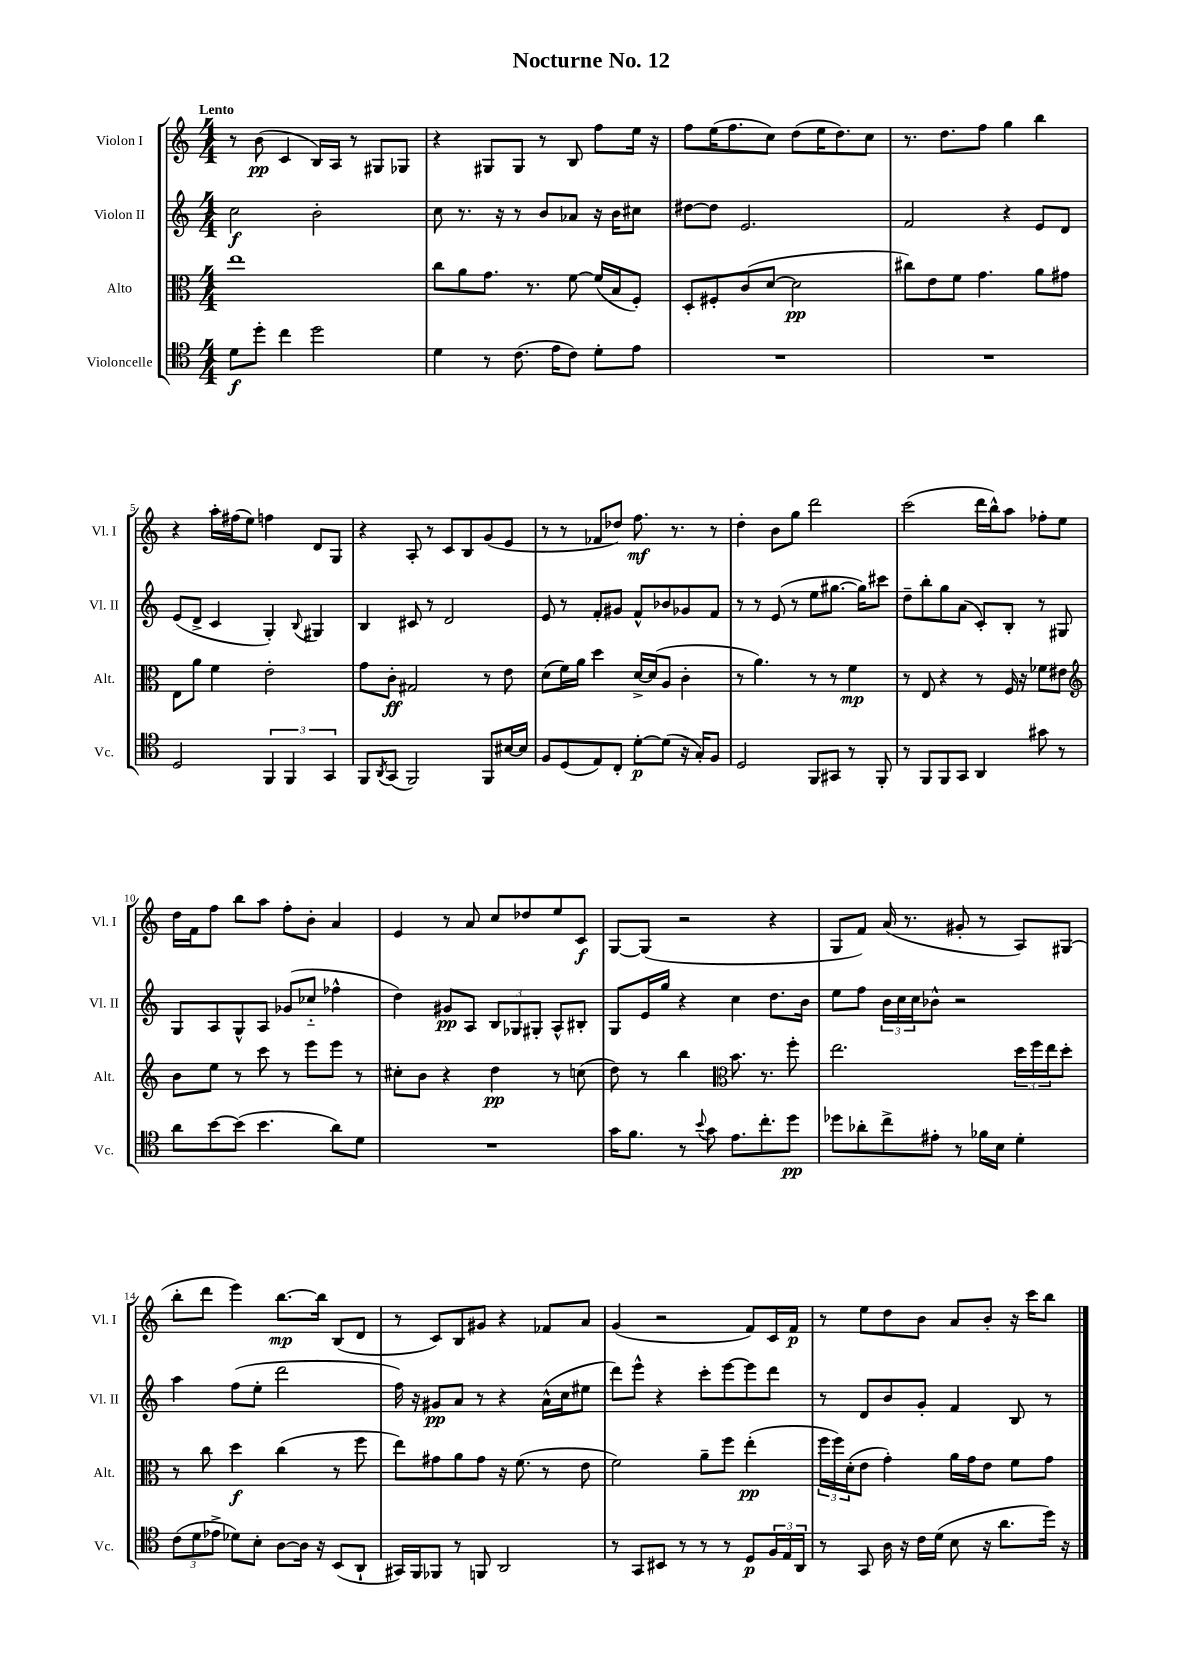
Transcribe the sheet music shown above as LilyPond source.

\header { title = "Nocturne No. 12" }
<<
\new StaffGroup <<
\new Staff = "s0" \with { instrumentName = "Violon I" shortInstrumentName = "Vl. I" } {
    \clef treble \key c \major \numericTimeSignature \time 4/4 \tempo "Lento"
    r8 b'8\pp( c'4 b16) a16 r8 gis8 ges8 |
    r4 gis8 gis8 r8 b8 f''8 e''16 r16 |
    f''8 e''16( f''8. c''8) d''8( e''16 d''8.) c''8 |
    r8. d''8. f''8 g''4 b''4 |
    r4 a''16-. fis''16( e''8) f''4 d'8 g8 |
    r4 a8-. r8 c'8 b8 g'8( e'8 |
    r8 r8 fes'8 des''8) f''8.\mf r8. r8 |
    d''4-. b'8 g''8 d'''2 |
    c'''2( d'''16 b''16-^) a''8 fes''8-. e''8 |
    d''16 f'16 f''8 b''8 a''8 f''8-. b'8-. a'4 |
    e'4 r8 a'8 c''8 des''8 e''8 c'8\f |
    g8~ g8( r2 r4 |
    g8 f'8) a'16( r8. gis'8-. r8 a8) gis8( |
    b''8-. d'''8 e'''4) b''8.~\mp b''16 b8( d'8 |
    r8 c'8) b8 gis'8 r4 fes'8 a'8 |
    g'4( r2 f'8) c'16 f'16\p |
    r8 e''8 d''8 b'8 a'8 b'8-. r16 c'''16 b''8 \bar "|." |
}
\new Staff = "s1" \with { instrumentName = "Violon II" shortInstrumentName = "Vl. II" } {
    \clef treble \key c \major \numericTimeSignature \time 4/4
    c''2\f b'2-. |
    c''8 r8. r16 r8 b'8 aes'8 r16 b'16 cis''8 |
    dis''8~ dis''8 e'2. |
    f'2 r4 e'8 d'8 |
    e'8( d'8-> c'4 g4-.) \appoggiatura { b8 } gis4 |
    b4 cis'8 r8 d'2 |
    e'8 r8 f'8-. gis'8 f'8-^ bes'8 ges'8 f'8 |
    r8 r8 e'8( r8 e''8 gis''8.~ gis''16) cis'''8 |
    d''8-- b''8-. g''8 a'8( c'8-.) b8-. r8 gis8 |
    g8 a8 g8-^ a8 ges'8( ces''8-_ fes''4-^ |
    d''4) gis'8\pp a8 \tuplet 3/2 { b8 ges8 gis8-. } a8-^ bis8-. |
    g8 e'16 g''16 r4 c''4 d''8. b'16 |
    e''8 f''8 \tuplet 3/2 { b'16 c''16 c''16 } bes'8-^ r2 |
    a''4 f''8( e''8-. d'''2 |
    f''16) r16 gis'8\pp a'8 r8 r4 a'16-^( c''16 eis''8 |
    d'''8) e'''8-^ r4 c'''8-. e'''8~ e'''8 d'''8 |
    r8 d'8 b'8 g'8-. f'4 b8 r8 \bar "|." |
}
\new Staff = "s2" \with { instrumentName = "Alto" shortInstrumentName = "Alt." } {
    \clef alto \key c \major \numericTimeSignature \time 4/4
    e''1 |
    c''8 a'8 g'8. r8. f'8~ f'16( b16 f8-.) |
    d8-. fis8-. c'8( d'8~ d'2\pp |
    cis''8) e'8 f'8 g'4. a'8 gis'8 |
    e8 a'8 f'4 e'2-. |
    g'8 c'8-.\ff gis2 r8 e'8 |
    d'8( f'16) a'16 d''4 d'16~-> d'16( a8 c'4-. |
    r8 a'4.) r8 r8 f'4\mp |
    r8 e8 r4 r8 f16 r16 fes'8 eis'8 |
    \clef treble b'8 e''8 r8 c'''8 r8 e'''8 e'''8 r8 |
    cis''8-. b'8 r4 d''4\pp r8 c''8( |
    d''8) r8 b''4 \clef alto b'8. r8. f''8-. |
    e''2. \tuplet 3/2 { d''16 f''16 e''16 } d''8-. |
    r8 c''8 d''4\f c''4( r8 f''8 |
    e''8) gis'8 a'8 gis'8 r16 f'8.( r8 e'8 |
    f'2) a'8-- f''8 e''4-.\pp( |
    \tuplet 3/2 { f''16 f''16) d'16-.( } e'8 g'4-.) a'16 g'16 e'8 f'8 g'8 \bar "|." |
}
\new Staff = "s3" \with { instrumentName = "Violoncelle" shortInstrumentName = "Vc." } {
    \clef tenor \key c \major \numericTimeSignature \time 4/4
    d'8\f d''8-. c''4 d''2 |
    d'4 r8 c'8.( e'16 c'8) d'8-. e'8 |
    R1 |
    R1 |
    d2 \tuplet 3/2 { f,4 f,4 g,4 } |
    f,8 \acciaccatura { a,8 } g,8( f,2) f,8 bis16~ bis16 |
    f8 d8( e8) c8-. d'8~-.\p d'8( r16 g16-.) f8 |
    d2 f,8 gis,8 r8 f,8-. |
    r8 f,8 f,8 g,8 a,4 gis'8 r8 |
    a'8 b'8~ b'8( b'4. a'8) d'8 |
    R1 |
    g'16 f'8. r8 \appoggiatura { b'8 } g'8 e'8. c''8.-. d''8\pp |
    des''8 aes'8-. c''8-> eis'8-. r8 fes'16 b16 d'4-. |
    \tuplet 3/2 { c'8( d'8 ees'8-> } des'8) b8-. a8~ a16 r16 b,8( a,8-! |
    gis,16) f,16 fes,8 r8 f,8 a,2 |
    r8 g,8 bis,8 r8 r8 r8 d8\p \tuplet 3/2 { f16 e16 a,16 } |
    r8 g,8 a16 r16 c'16 d'16( b8 r16 a'8. d''16) r16 \bar "|." |
}
>>
>>
